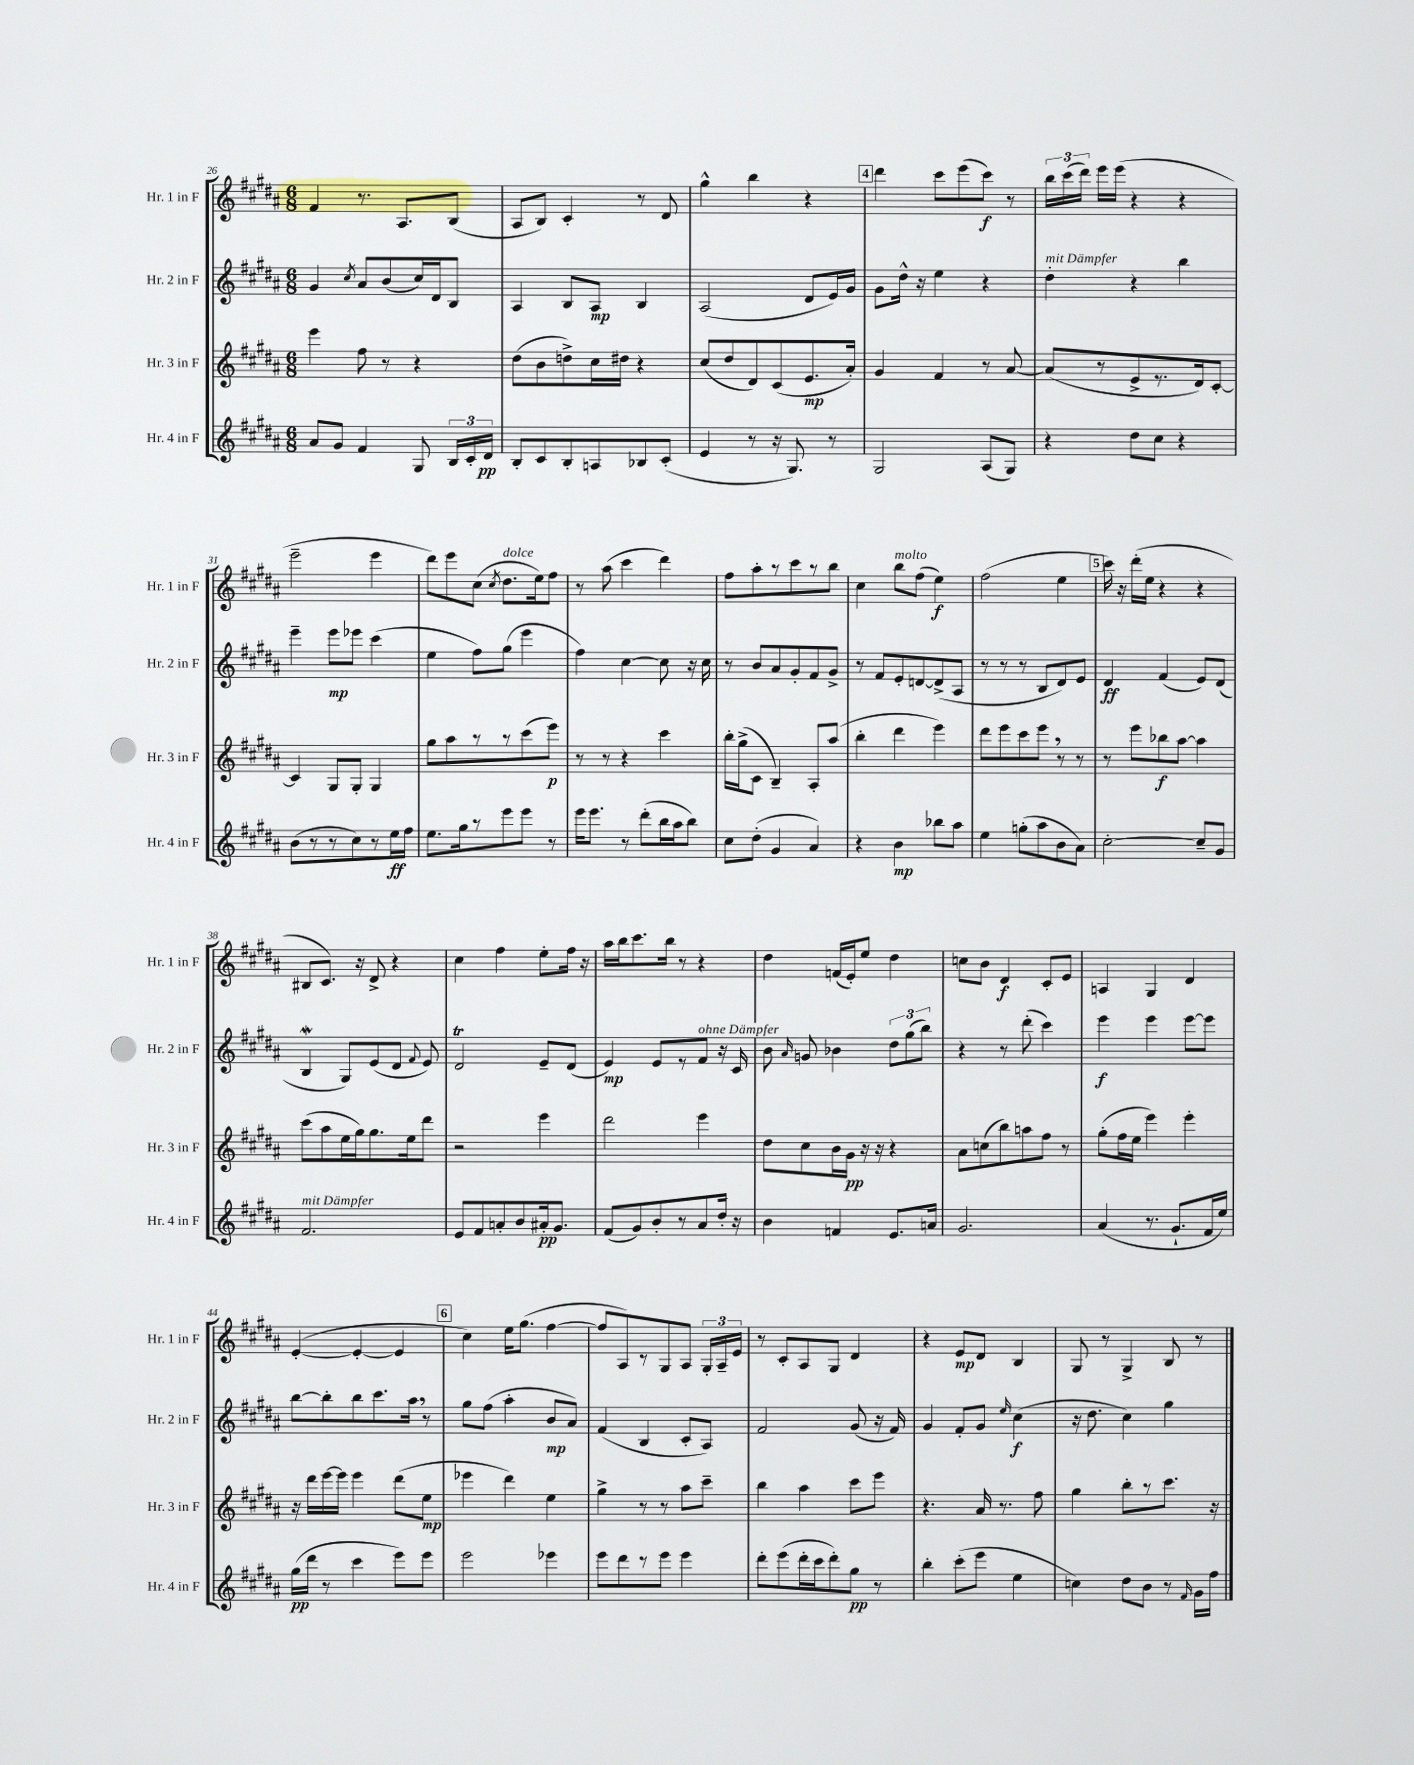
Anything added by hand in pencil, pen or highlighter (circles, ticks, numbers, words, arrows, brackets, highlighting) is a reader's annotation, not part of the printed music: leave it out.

**kern	**dynam	**kern	**dynam	**kern	**dynam	**kern	**dynam
*part4	*part4	*part3	*part3	*part2	*part2	*part1	*part1
*staff4	*staff4	*staff3	*staff3	*staff2	*staff2	*staff1	*staff1
*I"Hr. 4 in F	*	*I"Hr. 3 in F	*	*I"Hr. 2 in F	*	*I"Hr. 1 in F	*
*I'Hr. 4 in F	*	*I'Hr. 3 in F	*	*I'Hr. 2 in F	*	*I'Hr. 1 in F	*
*clefG2	*	*clefG2	*	*clefG2	*	*clefG2	*
*k[f#c#g#d#a#]	*	*k[f#c#g#d#a#]	*	*k[f#c#g#d#a#]	*	*k[f#c#g#d#a#]	*
*M6/8	*	*M6/8	*	*M6/8	*	*M6/8	*
=26	=26	=26	=26	=26	=26	=26	=26
8a#/L	.	4eee\	.	4g#/	.	4f#/	.
8g#/J	.	.	.	.	.	.	.
.	.	.	.	8qcc#/	.	.	.
4f#/	.	8ff#\	.	8a#/L	.	8.r	.
.	.	8r	.	(8b/	.	.	.
.	.	.	.	.	.	8.A#/L	.
8G#/	.	4r	.	16cc#/L)	.	.	.
.	.	.	.	16d#/J	.	.	.
24B/LL	.	.	.	8B/J	.	(8B/J	.
24c#'/	.	.	.	.	.	.	.
24d#/JJ	pp	.	.	.	.	.	.
=27	=27	=27	=27	=27	=27	=27	=27
8B'/L	.	(8dd#\L	.	4A#/	.	8A#/L	.
8c#/	.	8b\	.	.	.	8B/J)	.
8B'/	.	8ddn^\)	.	8B/L	.	4c#'/	.
8An/	.	16cc#\L	.	8A#/J	mp	.	.
.	.	16dd#X\JJ	.	.	.	.	.
8B-X/	.	4r	.	4B/	.	8r	.
(8c#'/J	.	.	.	.	.	8d#/	.
=28	=28	=28	=28	=28	=28	=28	=28
4e/	.	(8cc#/L	.	(2A#/	.	4gg#^^\	.
.	.	8dd#/	.	.	.	.	.
8r	.	8d#/)	.	.	.	4bb\	.
16r	.	(8c#/	.	.	.	.	.
8.G#/)	.	.	.	.	.	.	.
.	.	8.e/	mp	8d#/L	.	4r	.
8r	.	.	.	16e/L)	.	.	.
.	.	16a#'/Jk)	.	16g#/JJ	.	.	.
!!LO:REH:place=s1:t=4
=29	=29	=29	=29	=29	=29	=29	=29
2G#/	.	4g#/	.	8g#\L	.	4ddd#\	.
.	.	.	.	16dd#^^\Jk	.	.	.
.	.	.	.	16r	.	.	.
.	.	4f#/	.	4ee\	.	8ccc#\L	.
.	.	.	.	.	.	(8eee\	.
(8A#/L	.	8r	.	4r	.	8ccc#\J)	f
8G#/J)	.	[8a#/	.	.	.	8r	.
=30	=30	=30	=30	=30	=30	=30	=30
!	!	!	!	!LO:TX:a:i:t=mit Dämpfer	!	!	!
4r	.	(8a#/L]	.	4dd#'\	.	24bb\LL	.
.	.	.	.	.	.	(24ccc#\	.
.	.	.	.	.	.	24ddd#\JJ)	.
.	.	8r	.	.	.	16eee\LL	.
.	.	.	.	.	.	(16eee\JJ	.
8dd#\L	.	8e^/	.	4r	.	4r	.
8cc#\J	.	8.r	.	.	.	.	.
4r	.	.	.	4bb\	.	4r	.
.	.	16d#/k)	.	.	.	.	.
.	.	[8c#'/J	.	.	.	.	.
!!LO:LB:g=z
=31	=31	=31	=31	=31	=31	=31	=31
(8b\L	.	4c#/]	.	4eee~\	.	2eee~\	.
8r	.	.	.	.	.	.	.
8r	.	8G#/L	.	8eee\L	mp	.	.
8cc#\)	.	8G#'/J	.	8eee-X\J	.	.	.
8r	.	4G#/	.	(4ccc#\	.	4eee\	.
16ee\L	ff	.	.	.	.	.	.
16ff#\JJ	.	.	.	.	.	.	.
=32	=32	=32	=32	=32	=32	=32	=32
8.ee\L	.	8gg#\L	.	4ee\	.	8ddd#\L)	.
.	.	8aa#\	.	.	.	8eee\	.
16gg#\k	.	.	.	.	.	.	.
8r	.	8r	.	8ff#\L)	.	(8cc#\J	.
.	.	.	.	.	.	8qcc#/	.
!	!	!	!	!	!	!LO:TX:a:i:t=dolce	!
8eee\	.	8r	.	(8gg#\J	.	8.dd#\L	.
8eee\J	.	(8ccc#\	.	4eee\	.	.	.
.	.	.	.	.	.	16ee\k)	.
8r	.	8eee\J)	p	.	.	8ff#\J	.
=33	=33	=33	=33	=33	=33	=33	=33
16eee\KL	.	8r	.	4ff#\)	.	8r	.
8.eee\J	.	.	.	.	.	.	.
.	.	8r	.	.	.	(8aa#\	.
8r	.	4r	.	[4cc#\	.	4ccc#\	.
(8ddd#'\L	.	.	.	.	.	.	.
16bb\L	.	4ccc#\	.	8cc#\]	.	4ddd#\)	.
16aa#\J	.	.	.	.	.	.	.
8bb\J)	.	.	.	16r	.	.	.
.	.	.	.	16cc#\	.	.	.
=34	=34	=34	=34	=34	=34	=34	=34
8cc#\L	.	16bb'\LL	.	8r	.	8ff#\L	.
.	.	(16gg#^\J	.	.	.	.	.
(8dd#'\J	.	8c#\J	.	8b/L	.	8aa#'\	.
4g#/	.	4B~/)	.	8a#/	.	8r	.
.	.	.	.	8g#'/	.	8ccc#\	.
4a#/)	.	8A#'/L	.	8f#/	.	8r	.
.	.	(8aa#/J	.	8g#^/J	.	8bb\J	.
=35	=35	=35	=35	=35	=35	=35	=35
4r	.	4bb'\	.	8r	.	4cc#\	.
.	.	.	.	8f#/L	.	.	.
!	!	!	!	!	!	!LO:TX:a:i:t=molto	!
4b\	mp	4ddd#\	.	8e'/	.	8bb\L	.
.	.	.	.	[8dn/	.	(8ff#\J	.
8bb-X\L	.	4eee\)	.	(8d^/]	.	4ee\)	f
8aa#\J	.	.	.	8A#/J	.	.	.
=36	=36	=36	=36	=36	=36	=36	=36
4ee\	.	8ddd#\L	.	8r	.	(2ff#\	.
.	.	8eee\	.	8r	.	.	.
(8ggn'\L	.	8ccc#\	.	8r	.	.	.
8aa#\	.	8eee,\J	.	8B/L	.	.	.
8b\	.	8r	.	8d#/)	.	4ee\	.
8a#\J)	.	8r	.	8e/J	.	.	.
!!LO:REH:place=s1:t=5
=37	=37	=37	=37	=37	=37	=37	=37
[2cc#'\	.	8r	.	4d#/	ff	16ccc#\)	.
.	.	.	.	.	.	16r	.
.	.	8eee\L	.	.	.	(16ddd#'\LL	.
.	.	.	.	.	.	16ee\JJ	.
.	.	8bb-X\	f	(4f#/	.	4r	.
.	.	[8aa#\J	.	.	.	.	.
8cc#~/L]	.	4aa#\]	.	8e/L)	.	4r	.
8g#/J	.	.	.	(8d#/J	.	.	.
!!LO:LB:g=z
=38	=38	=38	=38	=38	=38	=38	=38
!LO:TX:a:i:t=mit Dämpfer	!	!	!	!	!	!	!
2.f#/	.	(8ccc#\L	.	4Bw/	.	8B#X/L	.
.	.	8aa#\	.	.	.	8.c#/J)	.
.	.	16ee\L	.	8G#/L)	.	.	.
.	.	16gg#\J)	.	.	.	16r	.
.	.	8.gg#\	.	(8e/	.	8d#^/	.
.	.	.	.	8d#/J	.	4r	.
.	.	16ee\k	.	.	.	.	.
.	.	.	.	8qqf#/	.	.	.
.	.	8ddd#\J	.	8e/)	.	.	.
=39	=39	=39	=39	=39	=39	=39	=39
8e/L	.	2r	.	2d#t/	.	4cc#\	.
8f#/	.	.	.	.	.	.	.
8an'/	.	.	.	.	.	4ff#\	.
8b/	.	.	.	.	.	.	.
16a#X'/k	pp	4eee\	.	8e~/L	.	8ee'\L	.
8.g#/J	.	.	.	.	.	.	.
.	.	.	.	(8d#/J	.	16ff#\Jk	.
.	.	.	.	.	.	16r	.
=40	=40	=40	=40	=40	=40	=40	=40
(8f#/L	.	2ddd#\	.	4e/)	mp	16aa#\LL	.
.	.	.	.	.	.	16bb\J	.
8g#/)	.	.	.	.	.	8.ccc#\	.
8b'/	.	.	.	8e/L	.	.	.
.	.	.	.	.	.	16bb\Jk	.
8r	.	.	.	8r	.	8r	.
!	!	!	!	!LO:TX:a:i:t=ohne Dämpfer	!	!	!
8a#/	.	4eee\	.	8f#/J	.	4r	.
16dd#'/Jk	.	.	.	16r	.	.	.
16r	.	.	.	16c#/	.	.	.
=41	=41	=41	=41	=41	=41	=41	=41
4b\	.	8dd#\L	.	8b\	.	4dd#\	.
.	.	.	.	16qqa#/	.	.	.
.	.	8cc#\	.	8gn/	.	.	.
4fn/	.	16b\L	.	4b-X\	.	(16fn/LL	.
.	.	16g#\JJ	pp	.	.	16e'/J)	.
.	.	16r	.	.	.	8ee/J	.
.	.	16r	.	.	.	.	.
8.e/L	.	4r	.	12dd#\L	.	4dd#\	.
.	.	.	.	(12gg#\	.	.	.
.	.	.	.	12bb\J)	.	.	.
16an/Jk	.	.	.	.	.	.	.
=42	=42	=42	=42	=42	=42	=42	=42
2.g#/	.	8a#\L	.	4r	.	8ccn\L	.
.	.	(8ccn\	.	.	.	8b\J	.
.	.	8bb\)	.	8r	.	4d#/	f
.	.	8aan\	.	(8ddd#'\	.	.	.
.	.	8ff#\J	.	4ccc#\)	.	8c#'/L	.
.	.	8r	.	.	.	8e/J	.
=43	=43	=43	=43	=43	=43	=43	=43
(4a#/	.	(8gg#'\L	.	4eee\	f	4An/	.
.	.	16ff#\L	.	.	.	.	.
.	.	16ee\JJ	.	.	.	.	.
8.r	.	4eee\)	.	4eee\	.	4G#/	.
8.g#`/L	.	.	.	.	.	.	.
.	.	4eee'\	.	[8eee\L	.	4d#/	.
16f#/L	.	.	.	8eee\J]	.	.	.
16ee/JJ)	.	.	.	.	.	.	.
!!LO:LB:g=z
=44	=44	=44	=44	=44	=44	=44	=44
(16gg#\LL	pp	16r	.	[8bb\L	.	([4e'/	.
16ddd#\JJ	.	16ddd#\LL	.	.	.	.	.
8r	.	[16eee\	.	8bb'\]	.	.	.
.	.	16eee\JJ]	.	.	.	.	.
4ccc#\	.	4eee\	.	8bb\	.	4e'/_	.
.	.	.	.	8.ccc#\	.	.	.
8eee\L)	.	(8ddd#\L	.	.	.	4e/]	.
.	.	.	.	16aa#,\Jk	.	.	.
8eee\J	.	8ee\J	mp	8r	.	.	.
!!LO:REH:place=s1:t=6
=45	=45	=45	=45	=45	=45	=45	=45
2eee\	.	4eee-X\	.	8gg#\L	.	4cc#\)	.
.	.	.	.	(8ff#\J	.	.	.
.	.	4ddd#\)	.	4aa#'\	.	16ee\KL	.
.	.	.	.	.	.	(8.gg#\J	.
4eee-X\	.	4ee\	.	8b/L	mp	[4ff#\	.
.	.	.	.	8a#/J)	.	.	.
=46	=46	=46	=46	=46	=46	=46	=46
8eee\L	.	4gg#^\	.	(4f#/	.	8ff#/L]	.
8ddd#\	.	.	.	.	.	8A#/)	.
8r	.	8r	.	4B/	.	8r	.
8eee\J	.	8r	.	.	.	8G#/	.
4eee\	.	8aa#\L	.	8c#'/L	.	8A#/J	.
.	.	8ccc#~\J	.	8A#/J)	.	24G#'/LL	.
.	.	.	.	.	.	24A#~/	.
.	.	.	.	.	.	24e/JJ	.
=47	=47	=47	=47	=47	=47	=47	=47
8ddd#'\L	.	4bb\	.	2f#/	.	8r	.
(8eee\	.	.	.	.	.	8c#'/L	.
16ddd#'\L	.	4aa#\	.	.	.	8A#/	.
16ccc#\J	.	.	.	.	.	.	.
8ddd#'\)	.	.	.	.	.	8G#/J	.
8gg#\J	pp	8ccc#\L	.	(8g#/	.	4d#/	.
8r	.	8eee\J	.	16r	.	.	.
.	.	.	.	16f#/)	.	.	.
=48	=48	=48	=48	=48	=48	=48	=48
4bb'\	.	4.r	.	4g#/	.	4r	.
(8ccc#'\L	.	.	.	8f#'/L	.	8e/L	mp
8eee\J	.	16a#/	.	8g#/J	.	8d#/J	.
.	.	8.r	.	.	.	.	.
.	.	.	.	16qqee/	.	.	.
4ee\	.	.	.	(4cc#\	f	4B/	.
.	.	8ff#\	.	.	.	.	.
=49	=49	=49	=49	=49	=49	=49	=49
4ccn\)	.	4gg#\	.	16r	.	8G#/	.
.	.	.	.	8.dd#\	.	.	.
.	.	.	.	.	.	8r	.
8dd#\L	.	8bb'\L	.	4cc#\)	.	4G#^/	.
8b\J	.	8r	.	.	.	.	.
8r	.	8.ccc#\J	.	4gg#\	.	8B/	.
16qqf#/	.	.	.	.	.	.	.
16g#\LL	.	.	.	.	.	8r	.
16ff#\JJ	.	16r	.	.	.	.	.
==	==	==	==	==	==	==	==
*-	*-	*-	*-	*-	*-	*-	*-
